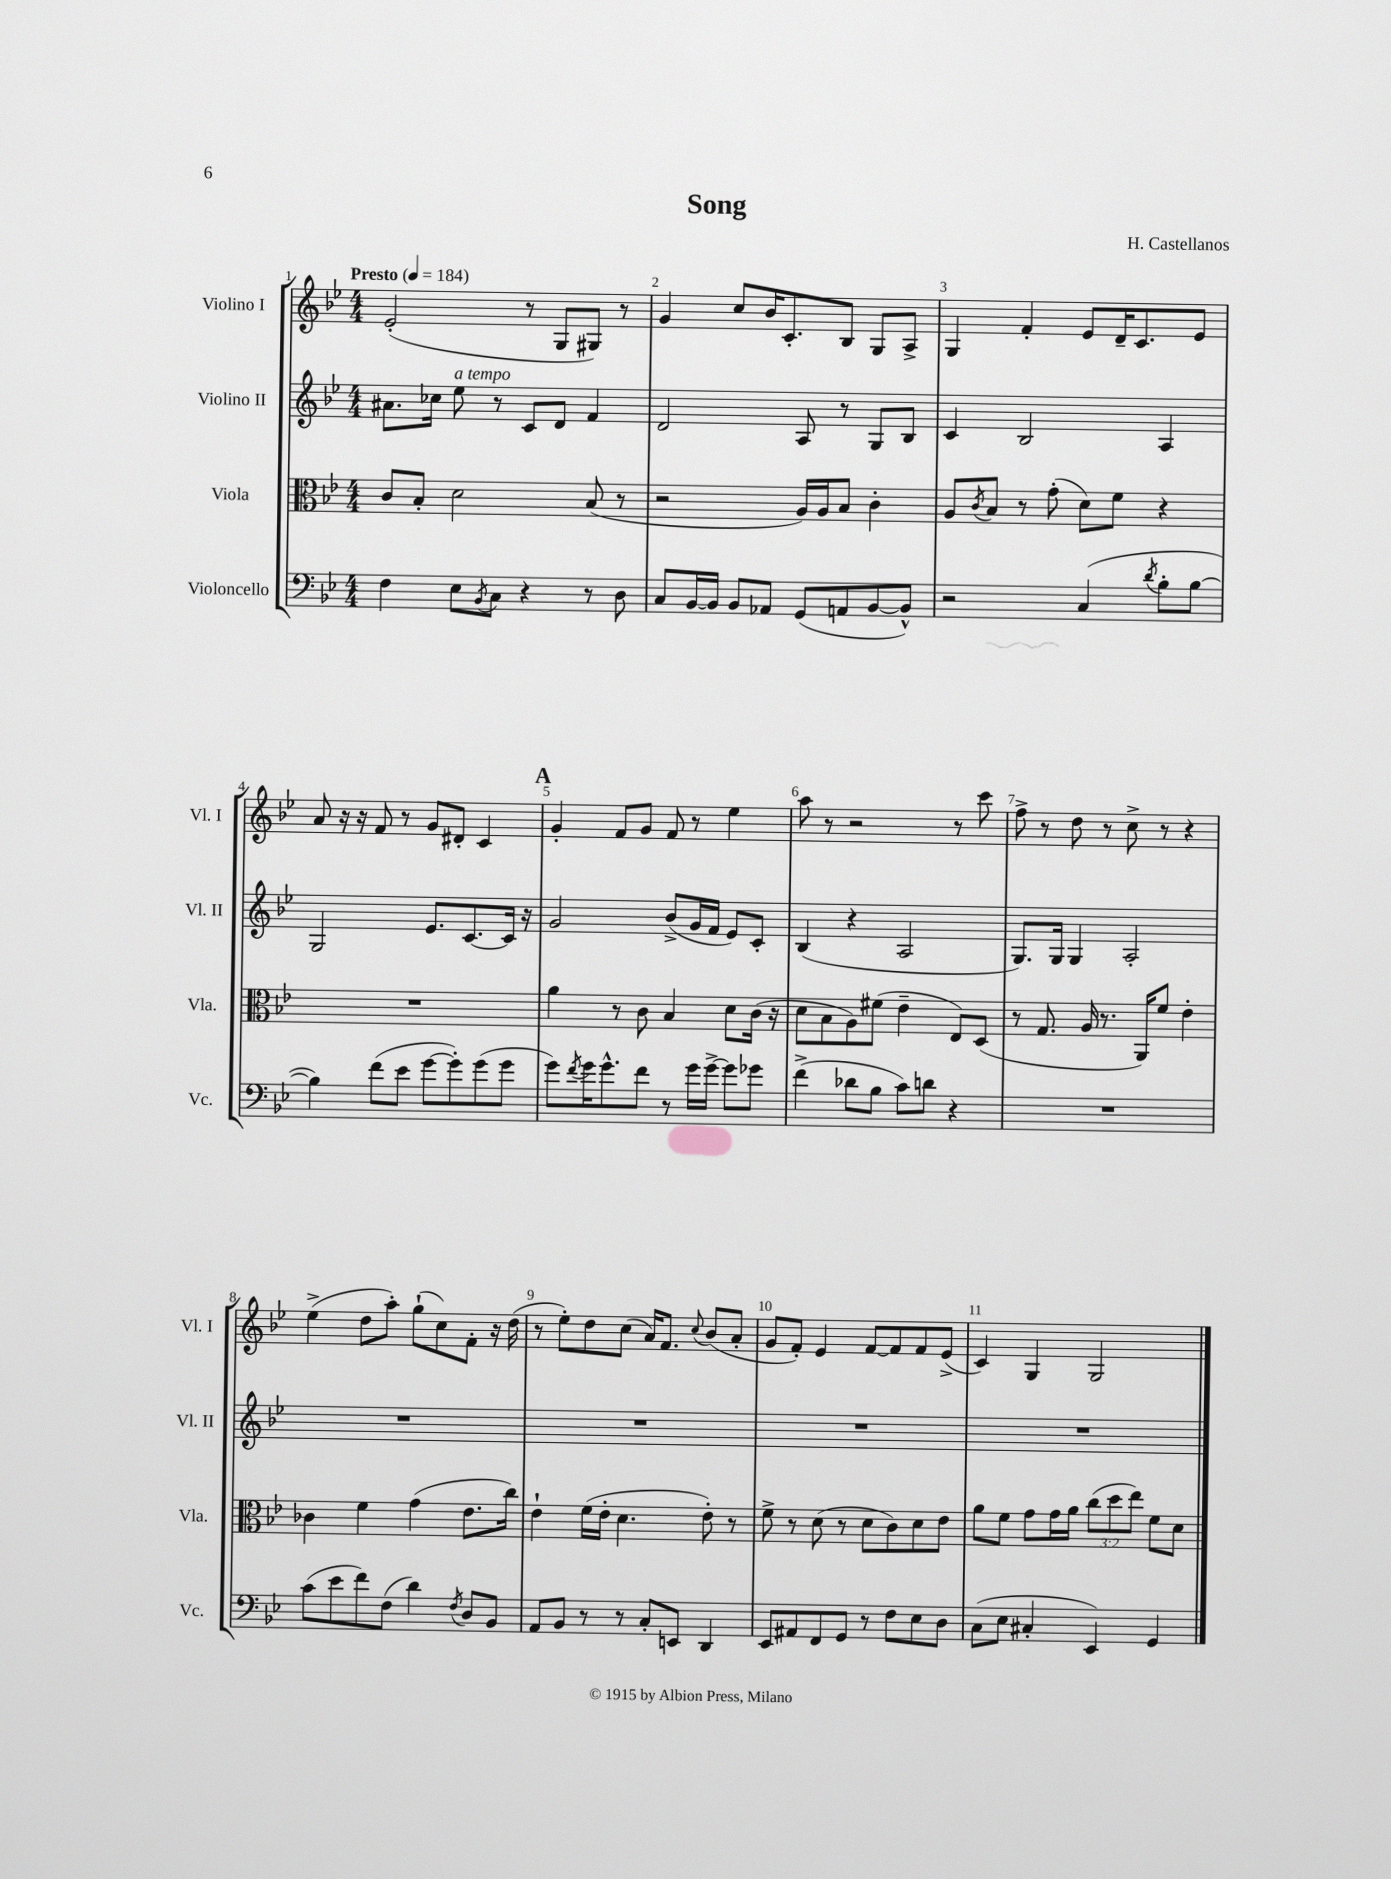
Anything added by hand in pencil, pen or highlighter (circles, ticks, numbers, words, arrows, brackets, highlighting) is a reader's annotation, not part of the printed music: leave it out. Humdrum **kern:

**kern	**kern	**kern	**kern
*staff4	*staff3	*staff2	*staff1
*clefF4	*clefC3	*clefG2	*clefG2
*k[b-e-]	*k[b-e-]	*k[b-e-]	*k[b-e-]
*M4/4	*M4/4	*M4/4	*M4/4
*MM184	*MM184	*MM184	*MM184
4F	8c	8.a#	(2e-'
.	8B-'	.	.
.	.	16cc-	.
8E-	2d	8ee-	.
8qBB-	.	.	.
8C	.	8r	.
4r	.	8c	8r
.	.	8d	8G
8r	(8B-	4f	8G#)
8D	8r	.	8r
=	=	=	=
8C	2r	2d	4g
[16BB-	.	.	.
16BB-]	.	.	.
8BB-	.	.	8cc
8AA-	.	.	16b-
.	.	.	8.c'
(8GG	16A)	8A	.
.	16A	.	.
8AA	8B-	8r	8B-
[8BB-	4c'	8G	8G
8BB-^^])	.	8B-	8A^
=	=	=	=
2r	8A	4c	4G
.	8qc	.	.
.	8B-	.	.
.	8r	2B-	4f'
.	(8g'	.	.
(4C	8d)	.	8e-
.	8f	.	16d~
.	.	.	8.c
8qd	.	.	.
8B-'	4r	4A	.
[8B-	.	.	8e-
=	=	=	=
4B-])	1r	2G	8a
.	.	.	16r
.	.	.	16r
(8f	.	.	8f
8e-	.	.	8r
[8g	.	8.e-	8g
8g'])	.	.	8d#'
.	.	[8.c	.
(8g	.	.	4c
8g	.	16c]	.
.	.	16r	.
=	=	=	=
8g)	4a	2g	4g'
8qf	.	.	.
16g	.	.	.
8.g^^	.	.	.
.	8r	.	8f
8f	8c	.	8g
8r	4B-	(8b-^	8f
16g	.	16g	8r
[16g^	.	16f	.
8g]	8d	8e-)	4ee-
8g-	(16c	8c'	.
.	16r	.	.
=	=	=	=
(4f^	8d	(4B-	8aa
.	8B-	.	8r
8d-	8A)	4r	2r
8B-	(8f#	.	.
8c)	4e-~	2A	.
8d	.	.	.
4r	8E-)	.	8r
.	(8D	.	8ccc
=	=	=	=
1r	8r	8.G)	8ff^
.	8.G	.	8r
.	.	16G	.
.	.	4G	8dd
.	16A	.	.
.	8.r	.	8r
.	.	2A'	8cc^
.	16AA)	.	.
.	8f	.	8r
.	4e-'	.	4r
=	=	=	=
(8c	4c-	1r	(4ee-^
8e-	.	.	.
8f)	4f	.	8dd
(8F	.	.	8aa')
4d)	(4g	.	(8gg`
.	.	.	8cc)
8qF	.	.	.
8D	8.e-	.	8f'
8BB-	.	.	16r
.	16cc)	.	(16dd
=	=	=	=
8AA	4e-`	1r	8r
8BB-	.	.	8ee-')
8r	(16f	.	8dd
.	16e-'	.	.
8r	4.d	.	(8cc
8C'	.	.	16a)
.	.	.	8.f
8EE	.	.	.
.	.	.	8qqcc
4DD	8e-')	.	(8b-
.	8r	.	8a'
=	=	=	=
8EE-	8f^	1r	8g
8AA#	8r	.	8f')
8FF	(8d	.	4e-
8GG	8r	.	.
8r	8d	.	[8f
8F	8c)	.	8f]
8E-	8d	.	8f
8D	8e-	.	(8e-^
=	=	=	=
(8C	8a	1r	4c)
8E-	8f	.	.
4C#'	8g	.	4G
.	16g	.	.
.	16a	.	.
4EE-)	(12cc	.	2G
.	12dd	.	.
.	12ee-)	.	.
4GG	8f	.	.
.	8d	.	.
==	==	==	==
*-	*-	*-	*-
